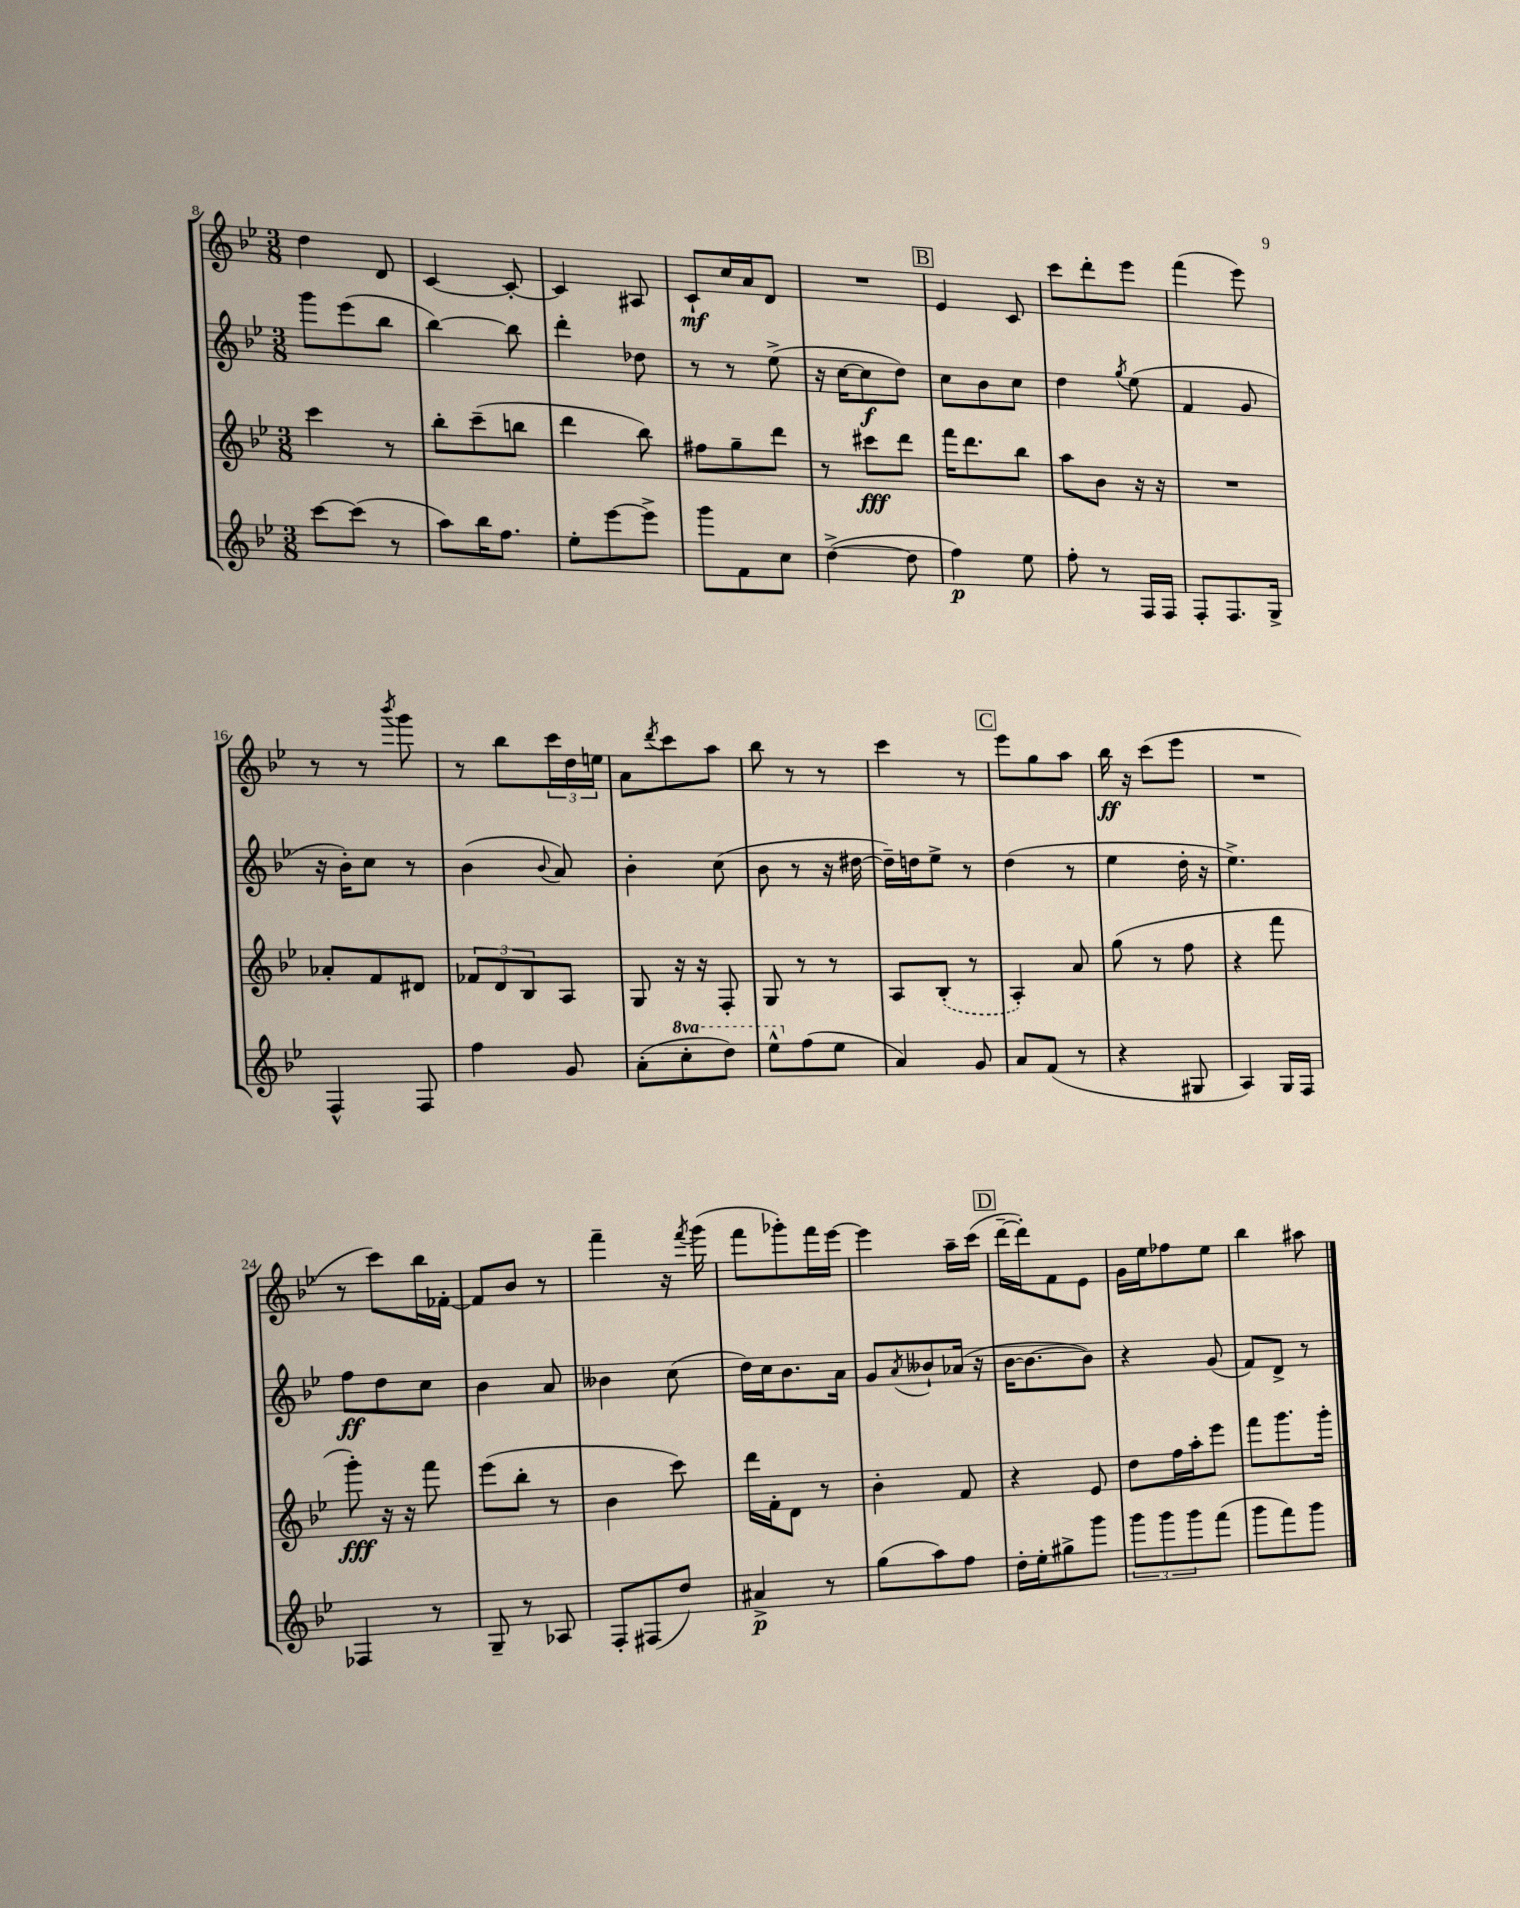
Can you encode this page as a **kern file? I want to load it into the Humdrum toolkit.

**kern	**dynam	**kern	**dynam	**kern	**dynam	**kern	**dynam
*part4	*part4	*part3	*part3	*part2	*part2	*part1	*part1
*staff4	*staff4	*staff3	*staff3	*staff2	*staff2	*staff1	*staff1
*clefG2	*	*clefG2	*	*clefG2	*	*clefG2	*
*k[b-e-]	*	*k[b-e-]	*	*k[b-e-]	*	*k[b-e-]	*
*M3/8	*	*M3/8	*	*M3/8	*	*M3/8	*
=8	=8	=8	=8	=8	=8	=8	=8
[8ccc\L	.	4ccc\	.	8ggg\L	.	4dd\	.
(8ccc\J]	.	.	.	(8eee-\	.	.	.
8r	.	8r	.	8bb-\J	.	8d/	.
=9	=9	=9	=9	=9	=9	=9	=9
8aa\L)	.	8bb-'\L	.	[4bb-\)	.	[4c/	.
16bb-\K	.	(8ccc~\	.	.	.	.	.
8.ff\J	.	.	.	.	.	.	.
.	.	8bbn\J	.	8bb-\]	.	8c'/_	.
=10	=10	=10	=10	=10	=10	=10	=10
8ee-'\L	.	4ddd\	.	4ddd'\	.	4c/]	.
[8eee-\	.	.	.	.	.	.	.
8eee-^\J]	.	8bb-\)	.	8dd-X\	.	8A#X/	.
=11	=11	=11	=11	=11	=11	=11	=11
8ggg\L	.	8ff#X\L	.	8r	.	8c`/L	mf
8f\	.	8gg~\	.	8r	.	16cc/L	.
.	.	.	.	.	.	16a/J	.
8cc\J	.	8ddd\J	.	(8ee-^\	.	8d/J	.
=12	=12	=12	=12	=12	=12	=12	=12
([4dd^\	.	8r	.	16r	.	4.r	.
.	.	.	.	[16cc\KL	.	.	.
.	.	8ccc#X\L	fff	8cc\]	f	.	.
8dd\]	.	8ddd\J	.	8dd\J)	.	.	.
!!LO:REH:place=s1:t=B
=13	=13	=13	=13	=13	=13	=13	=13
4ff\)	p	16fff\KL	.	8cc\L	.	4e-/	.
.	.	8.ddd\	.	.	.	.	.
.	.	.	.	8b-\	.	.	.
8ee-\	.	8bb-\J	.	8cc\J	.	8c/	.
=14	=14	=14	=14	=14	=14	=14	=14
8ff'\	.	8aa\L	.	4dd\	.	8ccc\L	.
8r	.	8b-\J	.	.	.	8ddd'\	.
.	.	.	.	8qgg/	.	.	.
16F/LL	.	16r	.	(8ee-\	.	8eee-\J	.
16F/JJ	.	16r	.	.	.	.	.
=15	=15	=15	=15	=15	=15	=15	=15
8F'/L	.	4.r	.	4f/	.	(4fff\	.
8.F/	.	.	.	.	.	.	.
.	.	.	.	8g/	.	8eee-\)	.
16G^/Jk	.	.	.	.	.	.	.
!!LO:LB:g=z
=16	=16	=16	=16	=16	=16	=16	=16
4F^^/	.	8a-X'/L	.	16r	.	8r	.
.	.	.	.	16b-'\KL)	.	.	.
.	.	8f/	.	8cc\J	.	8r	.
.	.	.	.	.	.	8qbbb-/	.
8F/	.	8d#X/J	.	8r	.	8ggg\	.
=17	=17	=17	=17	=17	=17	=17	=17
4ff\	.	12f-X/L	.	(4b-\	.	8r	.
.	.	12d/	.	.	.	.	.
.	.	.	.	.	.	8bb-\L	.
.	.	12B-/	.	.	.	.	.
.	.	.	.	8qqb-/	.	.	.
8g/	.	8A/J	.	8a/)	.	24ccc\L	.
.	.	.	.	.	.	24dd\	.
.	.	.	.	.	.	24een\JJ	.
=18	=18	=18	=18	=18	=18	=18	=18
(8a'\L	.	8G/	.	4b-'\	.	8a\L	.
.	.	.	.	.	.	8qddd/	.
*8va	*	*	*	*	*	*	*
8ccc'\	.	16r	.	.	.	8ccc\	.
.	.	16r	.	.	.	.	.
8ddd\J)	.	8F'/	.	(8cc\	.	8aa\J	.
=19	=19	=19	=19	=19	=19	=19	=19
8eee-^^\L	.	8G/	.	8b-\	.	8bb-\	.
*X8va	*	*	*	*	*	*	*
(8ff\	.	8r	.	8r	.	8r	.
8ee-\J	.	8r	.	16r	.	8r	.
.	.	.	.	[16dd#X\	.	.	.
=20	=20	=20	=20	=20	=20	=20	=20
4a/)	.	8A/L	.	16dd#~\LL])	.	4ccc\	.
.	.	.	.	16ddn\J	.	.	.
.	.	(8B-'/J	.	8ee-^\J	.	.	.
8g/	.	8r	.	8r	.	8r	.
!!LO:REH:place=s1:t=C
=21	=21	=21	=21	=21	=21	=21	=21
8a/L	.	4A'/)	.	(4dd\	.	8eee-\L	.
(8f/J	.	.	.	.	.	8gg\	.
8r	.	8a/	.	8r	.	8aa\J	.
=22	=22	=22	=22	=22	=22	=22	=22
4r	.	(8gg\	.	4ee-\	.	16bb-\	ff
.	.	.	.	.	.	16r	.
.	.	8r	.	.	.	(8ccc\L	.
8G#X/	.	8ff\	.	16dd'\	.	8eee-\J	.
.	.	.	.	16r	.	.	.
=23	=23	=23	=23	=23	=23	=23	=23
4A/)	.	4r	.	4.ee-^\)	.	4.r	.
16G/LL	.	8fff\	.	.	.	.	.
16F/JJ	.	.	.	.	.	.	.
!!LO:LB:g=z
=24	=24	=24	=24	=24	=24	=24	=24
4F-X/	.	8ggg'\)	fff	8ff\L	ff	8r	.
.	.	16r	.	8dd\	.	8ccc\L)	.
.	.	16r	.	.	.	.	.
8r	.	8fff\	.	8cc\J	.	16bb-\L	.
.	.	.	.	.	.	[16f-X'\JJ	.
=25	=25	=25	=25	=25	=25	=25	=25
8G~/	.	(8eee-\L	.	4b-\	.	8f-/L]	.
8r	.	8bb-'\J	.	.	.	8b-/J	.
8A-X/	.	8r	.	8a/	.	8r	.
=26	=26	=26	=26	=26	=26	=26	=26
8F'/L	.	4b-\	.	4b--X\	.	4fff~\	.
(8F#X/	.	.	.	.	.	.	.
8dd/J)	.	8ccc\)	.	(8cc\	.	16r	.
.	.	.	.	.	.	8qfff/	.
.	.	.	.	.	.	(16ggg\	.
=27	=27	=27	=27	=27	=27	=27	=27
4a#X^/	p	16ddd\LL	.	16dd\LL)	.	8fff\L	.
.	.	16f'\J	.	16cc\J	.	.	.
.	.	8d\J	.	8.b-\	.	8ggg-X'\)	.
8r	.	8r	.	.	.	16fff\L	.
.	.	.	.	16a\Jk	.	[16eee-\JJ	.
=28	=28	=28	=28	=28	=28	=28	=28
(8gg\L	.	4b-'\	.	8g/L	.	4eee-\]	.
.	.	.	.	8qa/	.	.	.
8aa\)	.	.	.	8b--X`/	.	.	.
8ff\J	.	8f/	.	(16a-X/Jk	.	16aa~\LL	.
.	.	.	.	16r	.	(16ccc\JJ	.
!!LO:REH:place=s1:t=D
=29	=29	=29	=29	=29	=29	=29	=29
16dd'\LL	.	4r	.	[16b-\KL	.	[16ddd~\LL	.
16ee-'\J	.	.	.	8.b-\_	.	16ddd'\J])	.
8gg#X^\	.	.	.	.	.	8f\	.
8ggg\J	.	8e-/	.	8b-\J])	.	8e-\J	.
=30	=30	=30	=30	=30	=30	=30	=30
12ggg\L	.	8dd\L	.	4r	.	16g\LL	.
.	.	.	.	.	.	16ee-\J	.
12ggg\	.	.	.	.	.	.	.
.	.	16ff\L	.	.	.	8ff-X\	.
12ggg\	.	.	.	.	.	.	.
.	.	16aa'\J	.	.	.	.	.
(8fff\J	.	8eee-\J	.	(8g/	.	8ee-\J	.
=31	=31	=31	=31	=31	=31	=31	=31
8ggg\L	.	8fff\L	.	8f/L)	.	4bb-\	.
8fff\)	.	8.ggg\	.	8d^/J	.	.	.
8ggg\J	.	.	.	8r	.	8aa#X\	.
.	.	16ggg'\Jk	.	.	.	.	.
==	==	==	==	==	==	==	==
*-	*-	*-	*-	*-	*-	*-	*-
